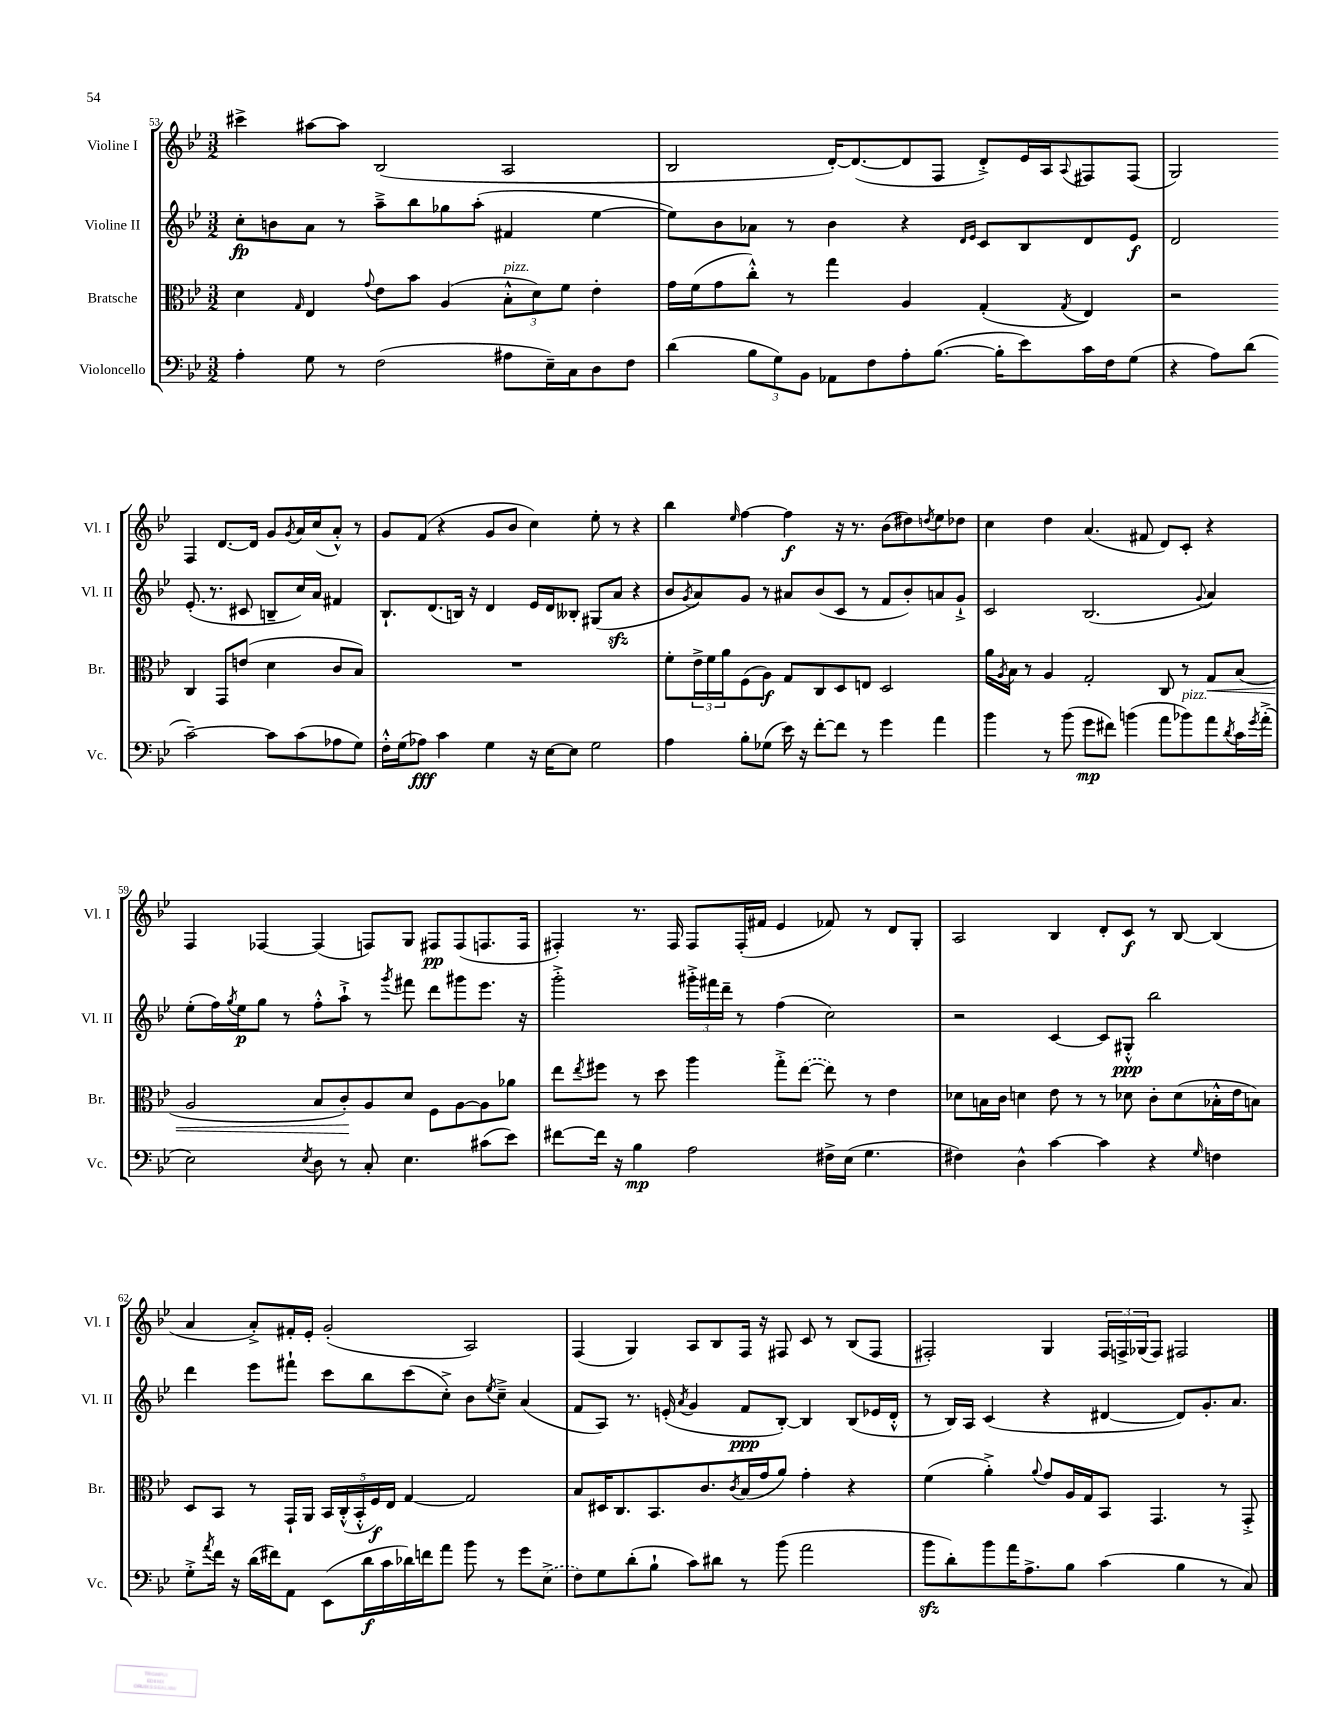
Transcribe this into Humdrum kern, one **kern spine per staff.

**kern	**kern	**kern	**kern
*staff4	*staff3	*staff2	*staff1
*clefF4	*clefC3	*clefG2	*clefG2
*k[b-e-]	*k[b-e-]	*k[b-e-]	*k[b-e-]
*M3/2	*M3/2	*M3/2	*M3/2
4A'	4d	8cc'	4ccc#^
.	.	8b	.
.	16qqG	.	.
8G	4E-	8a	[8aa#
8r	.	8r	8aa#]
.	8qqg	.	.
(2F	8e-	8aa~^	(2B-
.	8b-	8bb-	.
.	(4A	8gg-	.
.	.	(8aa'	.
8A#	12B-'^^	4f#	2A
.	12d)	.	.
16E-~)	.	.	.
.	12f	.	.
16C	.	.	.
8D	4e-'	[4ee-	.
8F	.	.	.
=	=	=	=
(4d	16g	8ee-])	2B-
.	(16f	.	.
.	8g	8b-	.
12B-	8cc'^^)	8a-	.
12G)	.	.	.
.	8r	8r	.
12BB-	.	.	.
8AA-	4gg	4b-	[16d')
.	.	.	(8.d_
8F	.	.	.
8A'	4A	4r	8d]
([8.B-	.	.	8F
.	.	16qqd	.
.	.	16qqe-	.
.	(4G'	8c	8d'^)
16B-']	.	.	.
8e-)	.	8B-	16e-
.	.	.	16A
.	8qG	.	8qqA
16c	4E-)	8d	8F#
16F	.	.	.
(8G	.	8e-	(8F#
=	=	=	=
4r	2r	2d	2G)
8A)	.	.	.
(8d	.	.	.
[2c~)	4C	(8.e-'	4F
.	.	8.r	.
.	8GG	.	[8.d
.	(8e	8c#	.
.	.	.	16d]
8c]	4d	8B~	8g
.	.	.	8qg
(8c	.	16cc)	16a
.	.	16a	(16cc
8A-	8c	4f#	8a'^^)
8G)	8B-)	.	8r
=	=	=	=
16F'^^	1.r	8.B-`	8g
(16G	.	.	.
8A-)	.	.	(8f
.	.	(8.d	.
4c	.	.	4r
.	.	16B)	.
.	.	16r	.
4G	.	4d	8g
.	.	.	8b-
16r	.	16e-	4cc)
[16E-	.	16d	.
8E-]	.	8B--'	.
2G	.	(8G#	8ee-'
.	.	8a	8r
.	.	4r	4r
=	=	=	=
4A	8f'	8b-	4bb-
.	.	8qg	.
.	24e-^	8a)	.
.	24f	.	.
.	24a	.	.
.	.	.	16qqee-
8B-'	(8F	8g	[4ff
(8G-	8A)	8r	.
16e-)	8G	8a#	4ff]
16r	.	.	.
[8f'	8C	(8b-	.
8f]	8D	8c	16r
.	.	.	8.r
8r	8E	8r	.
4g	2D	8f	(8b-
.	.	8b-')	8dd#)
.	.	.	8qdd
4a	.	8a	8ee-
.	.	8g`^	8dd-
=	=	=	=
4b-	16a	2c	4cc
.	8qA	.	.
.	16B-	.	.
.	8r	.	.
8r	4A	.	4dd
(8b-	.	.	.
8g	2G'	(2.B-	(4.a
8f#)	.	.	.
(4b	.	.	.
.	.	.	8f#
8a	8C	.	8d)
8b-)	8r	.	8c'
.	.	8qqg	.
8a	8G	4a)	4r
8qd	.	.	.
16c	(8B-	.	.
8qg	.	.	.
(16a'^	.	.	.
=	=	=	=
2E-)	2A	(8ee-'	4F
.	.	16ff)	.
.	.	8qgg	.
.	.	16ee-	.
.	.	8gg	[4F-
.	.	8r	.
8qE-	.	.	.
8D	8B-	8ff'^^	(4F-]
8r	8c')	8aa`^	.
8C'	8A	8r	8F)
.	.	8qggg	.
4.E-	8d	8fff#	8G
.	8F	8ddd	8F#
.	[8A	8ggg#	(8F#
(8c#	8A]	8.eee-	8.F
8e-)	8a-	.	.
.	.	16r	16F
=	=	=	=
[8f#	8ee-	2ggg'^	4F#')
.	8qee-	.	.
16f#]	8ff#	.	.
16r	.	.	.
4B-	8r	.	8.r
.	8dd	.	.
.	.	.	16F#
2A	4aa	24ggg#'^	8F#
.	.	24fff#	.
.	.	24ddd~	.
.	.	8r	(16F#'
.	.	.	16f#
.	8gg'^	(4ff	4e-
.	([8ee-	.	.
16F#^	8ee-])	2cc)	8f-)
(16E-	.	.	.
4.G	8r	.	8r
.	4e-	.	8d
.	.	.	8G'
=	=	=	=
4F#)	8d-	2r	2A
.	16B	.	.
.	16c	.	.
4D^^	4d	.	.
[4c	8e-	[4c	4B-
.	8r	.	.
4c]	8r	8c]	8d'
.	8d-	8G#'^^	8c
4r	8c'	2bb-	8r
.	(8d-	.	[8B-
16qqG	.	.	.
4F	16B-'^^	.	(4B-]
.	16e-	.	.
.	8B)	.	.
=	=	=	=
8G'^	8D	4ddd	4a
8qa	.	.	.
16f	8BB-	.	.
16r	.	.	.
(16d	8r	8eee-	8a'^)
16f#)	.	.	.
8AA	16GG`	8fff#`	16f#'
.	16AA	.	16e-'
(8EE-	20BB-	8ccc	(2g'
.	(20C'^^	.	.
.	20BB-'^^	.	.
16d	.	8bb-	.
.	20F)	.	.
16c	.	.	.
.	20E-	.	.
16d-)	[4G	(8ccc	.
16f	.	.	.
8a	.	8cc'^)	.
8b-	2G]	8b-	2A)
.	.	8qee-	.
8r	.	8cc~^	.
8g	.	(4a	.
(8E-^	.	.	.
=	=	=	=
8F)	8B-	8f	(4F
8G	16D#	8A)	.
.	8.C	.	.
(8d'	.	8.r	4G)
8B-`	8.BB-	.	.
.	.	(16e'	.
.	.	8qa	.
8c)	.	4g	8A
.	8.c	.	.
8d#	.	.	8B-
.	8qc	.	.
8r	(16B-	8f	16F
.	16g	.	16r
(8b-	8a)	[8B-')	8F#
2a	4g'	4B-]	8c
.	.	.	8r
.	4r	(8B-	(8B-
.	.	16e-	8F#
.	.	16d'^^	.
=	=	=	=
8b-	(4f	8r	2F#')
8d')	.	16B-)	.
.	.	16A	.
8b-	4a'^)	(4c	.
16a	.	.	.
8.A^	.	.	.
.	8qqa	.	.
.	8g	4r	4G
8B-	16A	.	.
.	16G	.	.
(4c	8BB-	[4d#	24F#
.	.	.	24F^
.	.	.	(24G-
.	4.GG	.	8F)
4B-	.	8d#])	2F#
.	.	8.g'	.
8r	8r	.	.
.	.	8.a	.
8C)	8GG'^	.	.
==	==	==	==
*-	*-	*-	*-
